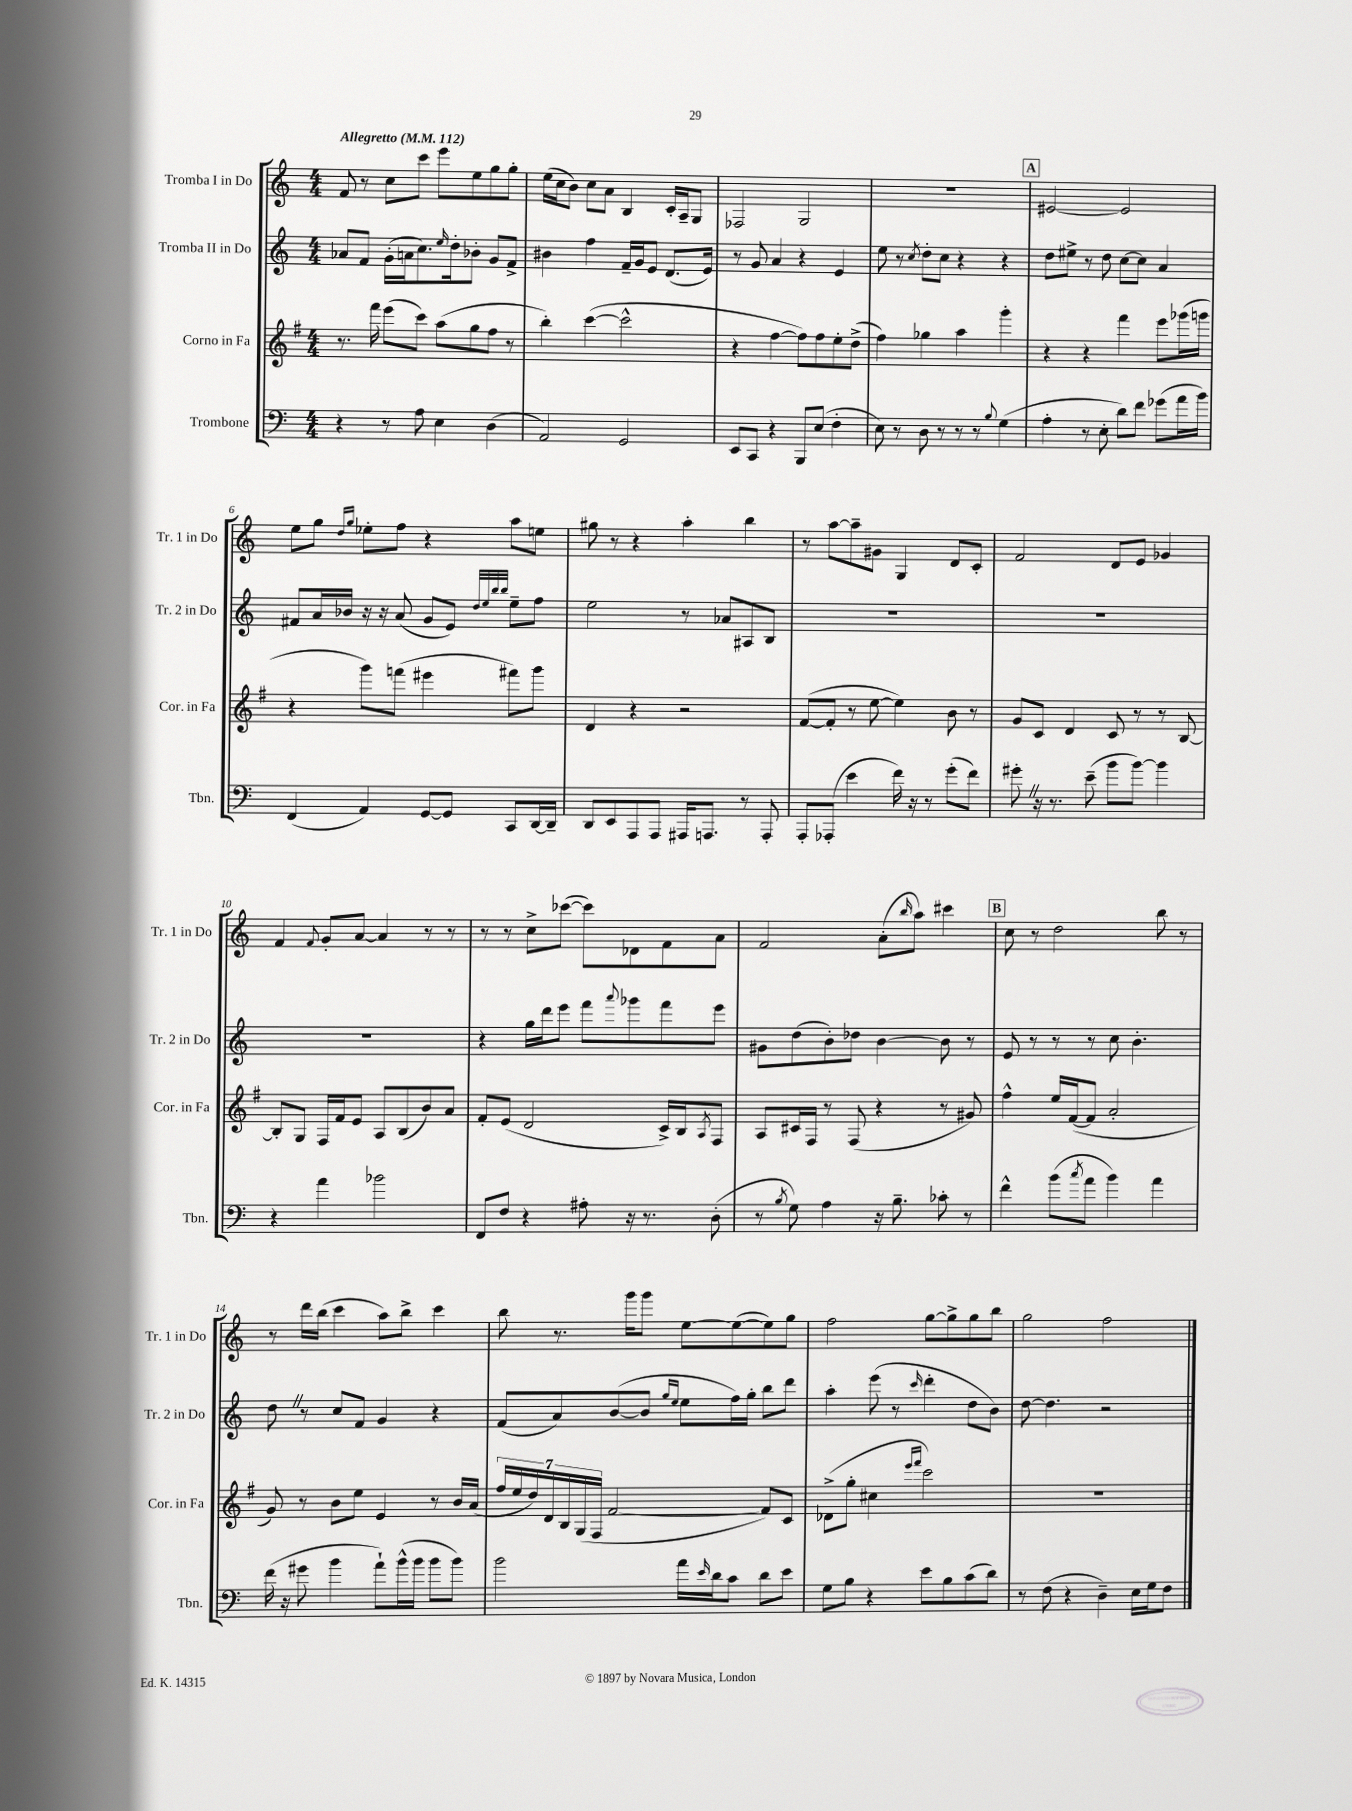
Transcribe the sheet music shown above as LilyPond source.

<<
\new StaffGroup <<
\new Staff = "s0" \with { instrumentName = "Tromba I in Do" shortInstrumentName = "Tr. 1 in Do" } {
    \clef treble \key c \major \numericTimeSignature \time 4/4 \tempo "Allegretto" 4 = 112
    f'8 r8 c''8 c'''8 e'''8 e''8 g''8 g''8-. |
    e''16( c''16 b'8) c''8 a'8 b4 c'16-. a16-- g8 |
    fes2 g2 |
    R1 |
    \mark \markup { \box "A" } eis'2~ eis'2 |
    e''8 g''8 \grace { d''16 g''16 } ees''8-. f''8 r4 a''8 e''8 |
    gis''8 r8 r4 a''4-. b''4 |
    r8 a''8~ a''8-- gis'8 g4 d'8 c'8-. |
    f'2 d'8 e'8 ges'4 |
    f'4 \appoggiatura { f'8 } g'8-. a'8~ a'4 r8 r8 |
    r8 r8 c''8-> ces'''8~( ces'''8) des'8 f'8 a'8 |
    f'2 a'8-.( \grace { b''16 } a''8) cis'''4 |
    \mark \markup { \box "B" } c''8 r8 d''2 b''8 r8 |
    r8 d'''16 b''16( c'''4 a''8) b''8-> c'''4 |
    b''8 r8. g'''16 g'''8 e''8~ e''8~( e''8) g''8 |
    f''2 g''8~ g''8-> g''8 b''8 |
    g''2 f''2 \bar "|." |
}
\new Staff = "s1" \with { instrumentName = "Tromba II in Do" shortInstrumentName = "Tr. 2 in Do" } {
    \clef treble \key c \major \numericTimeSignature \time 4/4
    aes'8 f'8 g'16-.( a'16 c''8.) \grace { e''16 } d''16-. bes'8-. g'8 f'8-> |
    bis'4 f''4 f'16-- g'16 e'8 d'8.( e'16) |
    r8 g'8 a'4 r4 e'4 |
    e''8 r8 \acciaccatura { c''8 } d''8-. c''8 r4 r4 |
    \mark \markup { \box "A" } d''8 eis''8-> r8 d''8 c''8~ c''8 a'4 |
    fis'8 a'16 bes'16 r16 r16 a'8( g'8 e'8) \grace { d''32 e''32 b''32 b''32 } e''8-- f''8 |
    e''2 r8 aes'8 ais8 b8 |
    R1 |
    R1 |
    R1 |
    r4 g''16 d'''16 e'''8 f'''8 \appoggiatura { a'''8 } ges'''8 f'''8 e'''8 |
    gis'8 d''8( b'8-.) des''8 b'4~ b'8 r8 |
    \mark \markup { \box "B" } e'8 r8 r8 r8 c''8 b'4.-. |
    d''8 \once \override BreathingSign.text = \markup { \musicglyph "scripts.caesura.straight" } \breathe r8 c''8 f'8 g'4 r4 |
    f'8( a'8) b'8~( b'8 \grace { g''16 e''16 } e''8 f''16) g''16-. b''8 d'''8 |
    a''4-. e'''8( r8 \grace { c'''16 } d'''4-. d''8 b'8) |
    d''8~ d''4. r2 \bar "|." |
}
\new Staff = "s2" \with { instrumentName = "Corno in Fa" shortInstrumentName = "Cor. in Fa" } {
    \clef treble \key g \major \numericTimeSignature \time 4/4
    r8. fis'''16 e'''8( c'''8) a''8( g''8 fis''8 r8 |
    b''4-.) c'''4~( c'''2-^ |
    r4 fis''4~ fis''8) fis''8 e''8-. d''8->( |
    fis''4) ges''4 a''4 g'''4-. |
    \mark \markup { \box "A" } r4 r4 fis'''4 e'''8 ges'''16( g'''16 |
    r4 g'''8) f'''8( eis'''4 fis'''8) g'''8 |
    d'4 r4 r2 |
    fis'8~( fis'8-. r8 e''8~ e''4) b'8 r8 |
    g'8 c'8 d'4 c'8 r8 r8 b8~ |
    b8-. g8 fis16 fis'16 e'8 a8 b8( b'8) a'8 |
    fis'8-. e'8( d'2 c'16->) b16 \acciaccatura { a8 } fis8 |
    a8 cis'16 fis16 r8 fis8( r4 r8 gis'8) |
    \mark \markup { \box "B" } fis''4-^ e''16 fis'16~( fis'8 a'2-. |
    g'8) r8 b'8 e''8 e'4 r8 b'16 a'16( |
    \tuplet 7/4 { fis''16 e''16 d''16) d'16 b16 g16( fis16 } fis'2~ fis'8) c'8 |
    des'8->( g''8-. cis''4 \grace { e'''16 fis'''16 } c'''2) |
    R1 \bar "|." |
}
\new Staff = "s3" \with { instrumentName = "Trombone" shortInstrumentName = "Tbn." } {
    \clef bass \key c \major \numericTimeSignature \time 4/4
    r4 r8 a8 e4 d4( |
    a,2) g,2 |
    e,8 c,8 r4 b,,8 e8( f4-. |
    e8) r8 d8 r8 r8 r8 \appoggiatura { b8 } g4( |
    \mark \markup { \box "A" } a4-. r8 e8-. d'8) f'8 ges'8( a'16 b'16) |
    f,4( a,4) g,8~ g,8 c,8 d,16~ d,16-- |
    d,8 e,8 a,,8 a,,8 ais,,16 a,,8. r8 a,,8-. |
    a,,8-. aes,,8-.( e'4 f'16) r16 r8 g'8-.( f'8) |
    gis'8-. \once \override BreathingSign.text = \markup { \musicglyph "scripts.caesura.straight" } \breathe r16 r8. e'8--( b'8 b'8~) b'4 |
    r4 a'4 bes'2 |
    f,8 f8 r4 ais8-. r16 r8. d8-.( |
    r8 \acciaccatura { b8 } g8) a4 r16 b8.-- ces'8-. r8 |
    \mark \markup { \box "B" } f'4-^ b'8( \acciaccatura { c''8 } a'8 b'4) a'4 |
    f'16( r16 gis'8 b'4 a'8-!) b'16-^( b'16 b'8 b'8) |
    b'2 a'16 \grace { e'16 } d'16 c'8 d'8 e'8 |
    g8 b8 r4 e'8 b8 c'8( d'8) |
    r8 f8( r4 d4--) e16 g16 f8 \bar "|." |
}
>>
>>
